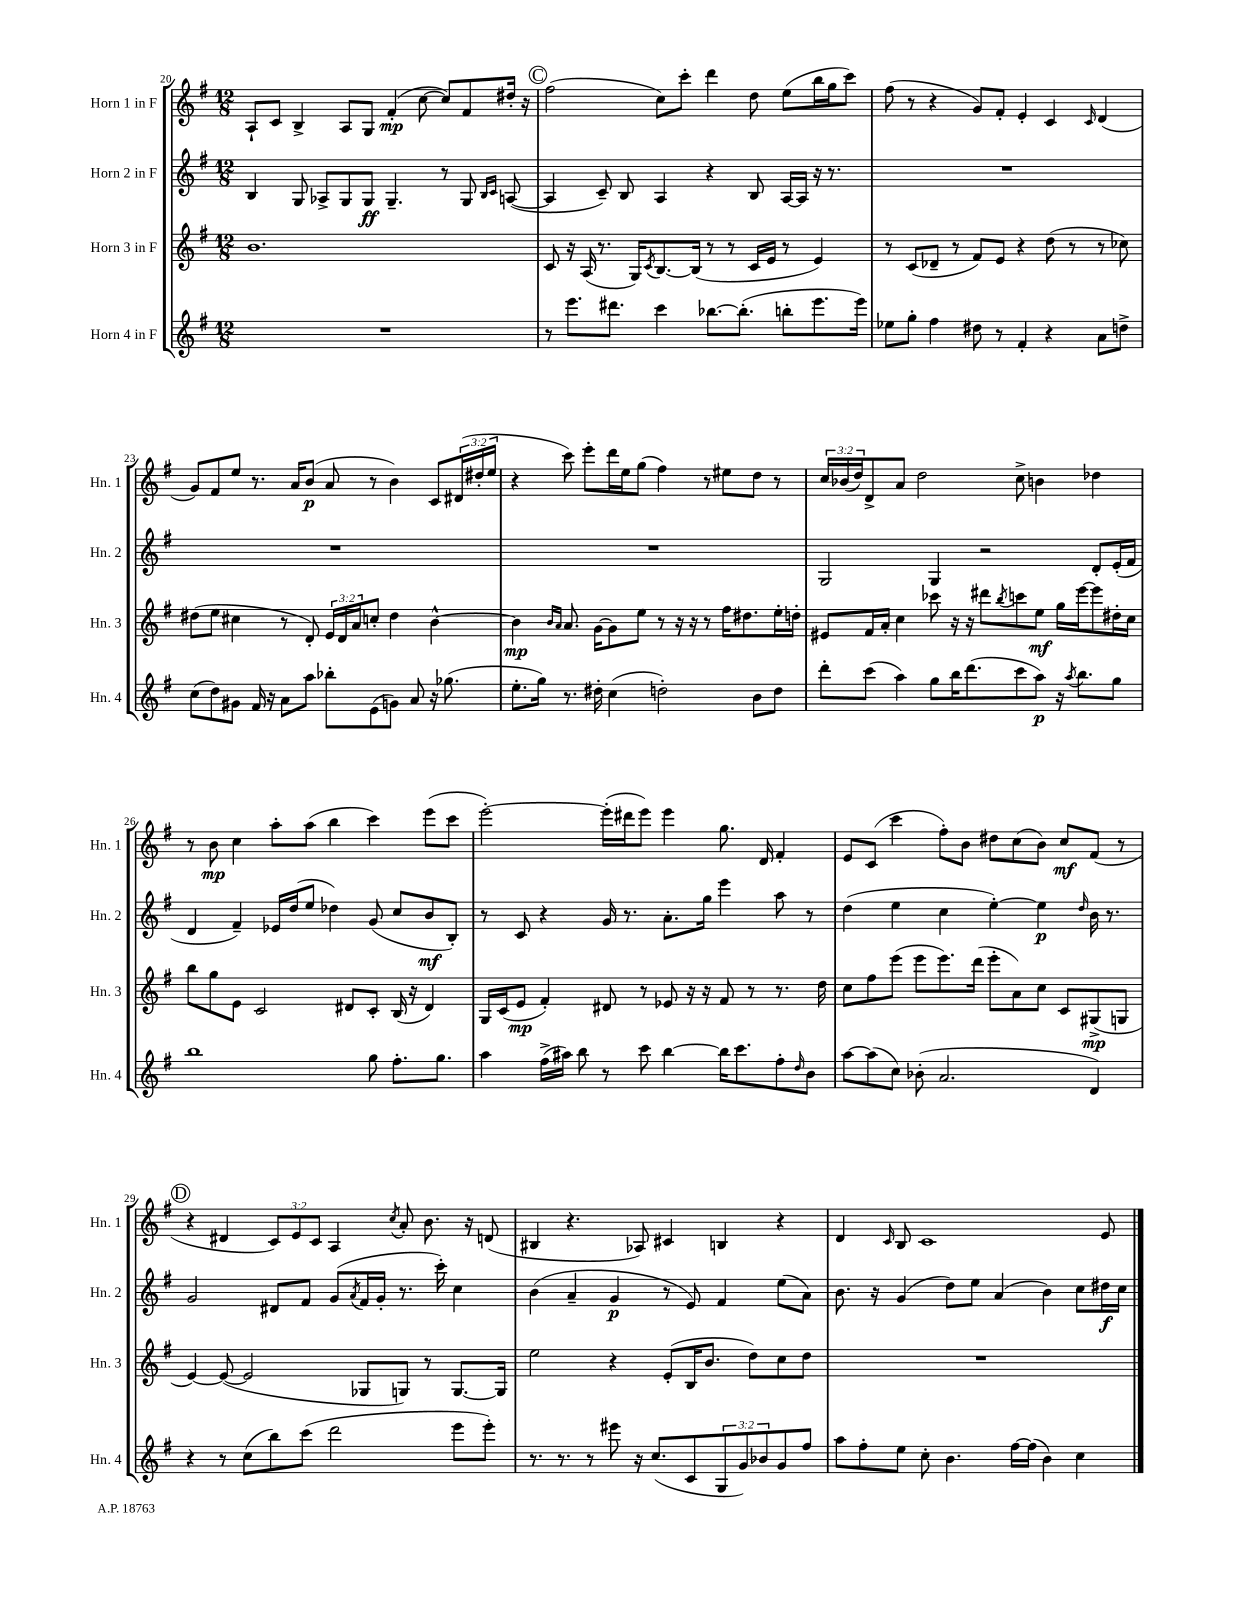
<<
\new StaffGroup <<
\new Staff = "s0" \with { instrumentName = "Horn 1 in F" shortInstrumentName = "Hn. 1" } {
    \clef treble \key g \major \numericTimeSignature \time 12/8 \override Staff.TupletNumber.text = #tuplet-number::calc-fraction-text
    a8-! c'8 b4-> a8 g8 fis'4-.\mp( c''8~ c''8) fis'8 dis''16-. r16 |
    \mark \markup { \circle "C" } fis''2( c''8) c'''8-. d'''4 d''8 e''8( b''16 g''16 c'''8) |
    fis''8( r8 r4 g'8) fis'8-. e'4-. c'4 \grace { c'16 } d'4( |
    g'8) fis'8 e''8 r8. a'16 b'8\p( a'8 r8 b'4) c'8 \tuplet 3/2 { dis'16( dis''16-. e''16 } |
    r4 c'''8) e'''8-. d'''16 e''16 g''8( fis''4) r8 eis''8 d''8 r8 |
    \tuplet 3/2 { c''16 bes'16( d''16) } d'8-> a'8 d''2 c''8-> b'4 des''4 |
    r8 b'8\mp c''4 a''8-. a''8( b''4 c'''4) e'''8( c'''8 |
    e'''2~-.) e'''16-.( dis'''16 e'''8) e'''4 g''8. d'16 fis'4-. |
    e'8 c'8( c'''4 fis''8-.) b'8 dis''8 c''8( b'8) c''8\mf fis'8( r8 |
    \mark \markup { \circle "D" } r4 dis'4 \tuplet 3/2 { c'8) e'8 c'8 } a4 \acciaccatura { c''8 } a'8-. b'8. r16 d'8( |
    bis4 r4. aes8) cis'4 b4 r4 |
    d'4 \grace { c'16 } b8 c'1 e'8 \bar "|." |
}
\new Staff = "s1" \with { instrumentName = "Horn 2 in F" shortInstrumentName = "Hn. 2" } {
    \clef treble \key g \major \numericTimeSignature \time 12/8
    b4 g8 aes8-> g8 g8\ff g4.-- r8 g8 \grace { b16 c'16 } a8~( |
    \mark \markup { \circle "C" } a4 c'8--) b8 a4 r4 b8 a16~ a16 r16 r8. |
    R1. |
    R1. |
    R1. |
    g2 g4 r2 d'8-. e'16-.( fis'16 |
    d'4 fis'4--) ees'16 d''16( e''8 des''4) g'8( c''8 b'8\mf b8-.) |
    r8 c'8 r4 g'16 r8. a'8.-. g''16 e'''4 a''8 r8 |
    d''4( e''4 c''4 e''4~-.) e''4\p \grace { d''16 } b'16 r8. |
    \mark \markup { \circle "D" } g'2 dis'8 fis'8 g'8( \acciaccatura { a'8 } fis'16 g'16-. r8. c'''16-.) c''4 |
    b'4( a'4-- g'4\p r8 e'8) fis'4 e''8( a'8) |
    b'8. r16 g'4( d''8) e''8 a'4( b'4) c''8 dis''16\f c''16 \bar "|." |
}
\new Staff = "s2" \with { instrumentName = "Horn 3 in F" shortInstrumentName = "Hn. 3" } {
    \clef treble \key g \major \numericTimeSignature \time 12/8 \override Staff.TupletNumber.text = #tuplet-number::calc-fraction-text
    b'1. |
    \mark \markup { \circle "C" } c'8 r16 a16( r8. g16) \acciaccatura { c'8 } b8.~ b16( r8 r8 c'16 e'16 r8 e'4) |
    r8 c'8( des'8-- r8 fis'8) e'8 r4 d''8( r8 r8 ces''8) |
    dis''8( e''8 cis''4 r8 d'8-.) \tuplet 3/2 { e'16 d'16 a'16 } c''8-. dis''4 b'4~-^ |
    b'4\mp \grace { b'16 a'16 } a'8. g'16~ g'8 e''8 r8 r16 r16 r8 fis''16 dis''8. e''16-. d''16-. |
    eis'8 fis'16 a'16-. c''4 ces'''8 r16 r16 dis'''8 \acciaccatura { b''8 } c'''8 e''8\mf g''16 e'''16~ e'''8 dis''16-. c''16 |
    b''8 g''8 e'8 c'2 dis'8 c'8-. b16( r16 dis'4) |
    g16 c'16( e'8\mp fis'4-.) dis'8 r8 ees'8 r16 r16 fis'8 r8 r8. d''16 |
    c''8 fis''8 e'''8( e'''8 e'''8.) d'''16( e'''8-. a'8) c''8 c'8 gis8->\mp( g8 |
    \mark \markup { \circle "D" } e'4~) e'8~( e'2 ges8 g8) r8 g8.~ g16 |
    e''2 r4 e'8-.( b16 b'8. d''8) c''8 d''8 |
    R1. \bar "|." |
}
\new Staff = "s3" \with { instrumentName = "Horn 4 in F" shortInstrumentName = "Hn. 4" } {
    \clef treble \key g \major \numericTimeSignature \time 12/8 \override Staff.TupletNumber.text = #tuplet-number::calc-fraction-text
    R1. |
    \mark \markup { \circle "C" } r8 e'''8. dis'''8. c'''4 bes''8.~ bes''8.-.( b''8-. e'''8. e'''16) |
    ees''8 g''8-. fis''4 dis''8 r8 fis'4-. r4 a'8 d''8-> |
    c''8( d''8) gis'8 fis'16 r16 a'8 a''8 bes''8-. e'8( g'8) a'8 r16 ges''8.( |
    e''8.-. g''16) r8. dis''16-. c''4( d''2-.) b'8 d''8 |
    d'''8-. c'''8( a''4) g''8 b''16 d'''8.( c'''8 a''8\p) r16 \acciaccatura { a''8 } b''8. g''8 |
    b''1 g''8 fis''8.-. g''8. |
    a''4 fis''16->( ais''16) b''8 r8 c'''8 b''4~ b''16 c'''8. fis''8-. \grace { d''16 } b'8 |
    a''8~ a''8( c''8) bes'8-.( a'2. d'4) |
    \mark \markup { \circle "D" } r4 r8 c''8( b''8) c'''8( d'''2 e'''8 e'''8-.) |
    r8. r8. r8 eis'''8 r16 c''8.( c'8 \tuplet 3/2 { g8 g'8) bes'8 } g'8 fis''8 |
    a''8 fis''8-. e''8 c''8-. b'4. fis''16~ fis''16( b'4) c''4 \bar "|." |
}
>>
>>
\layout { \context { \Score currentBarNumber = #20 } }
